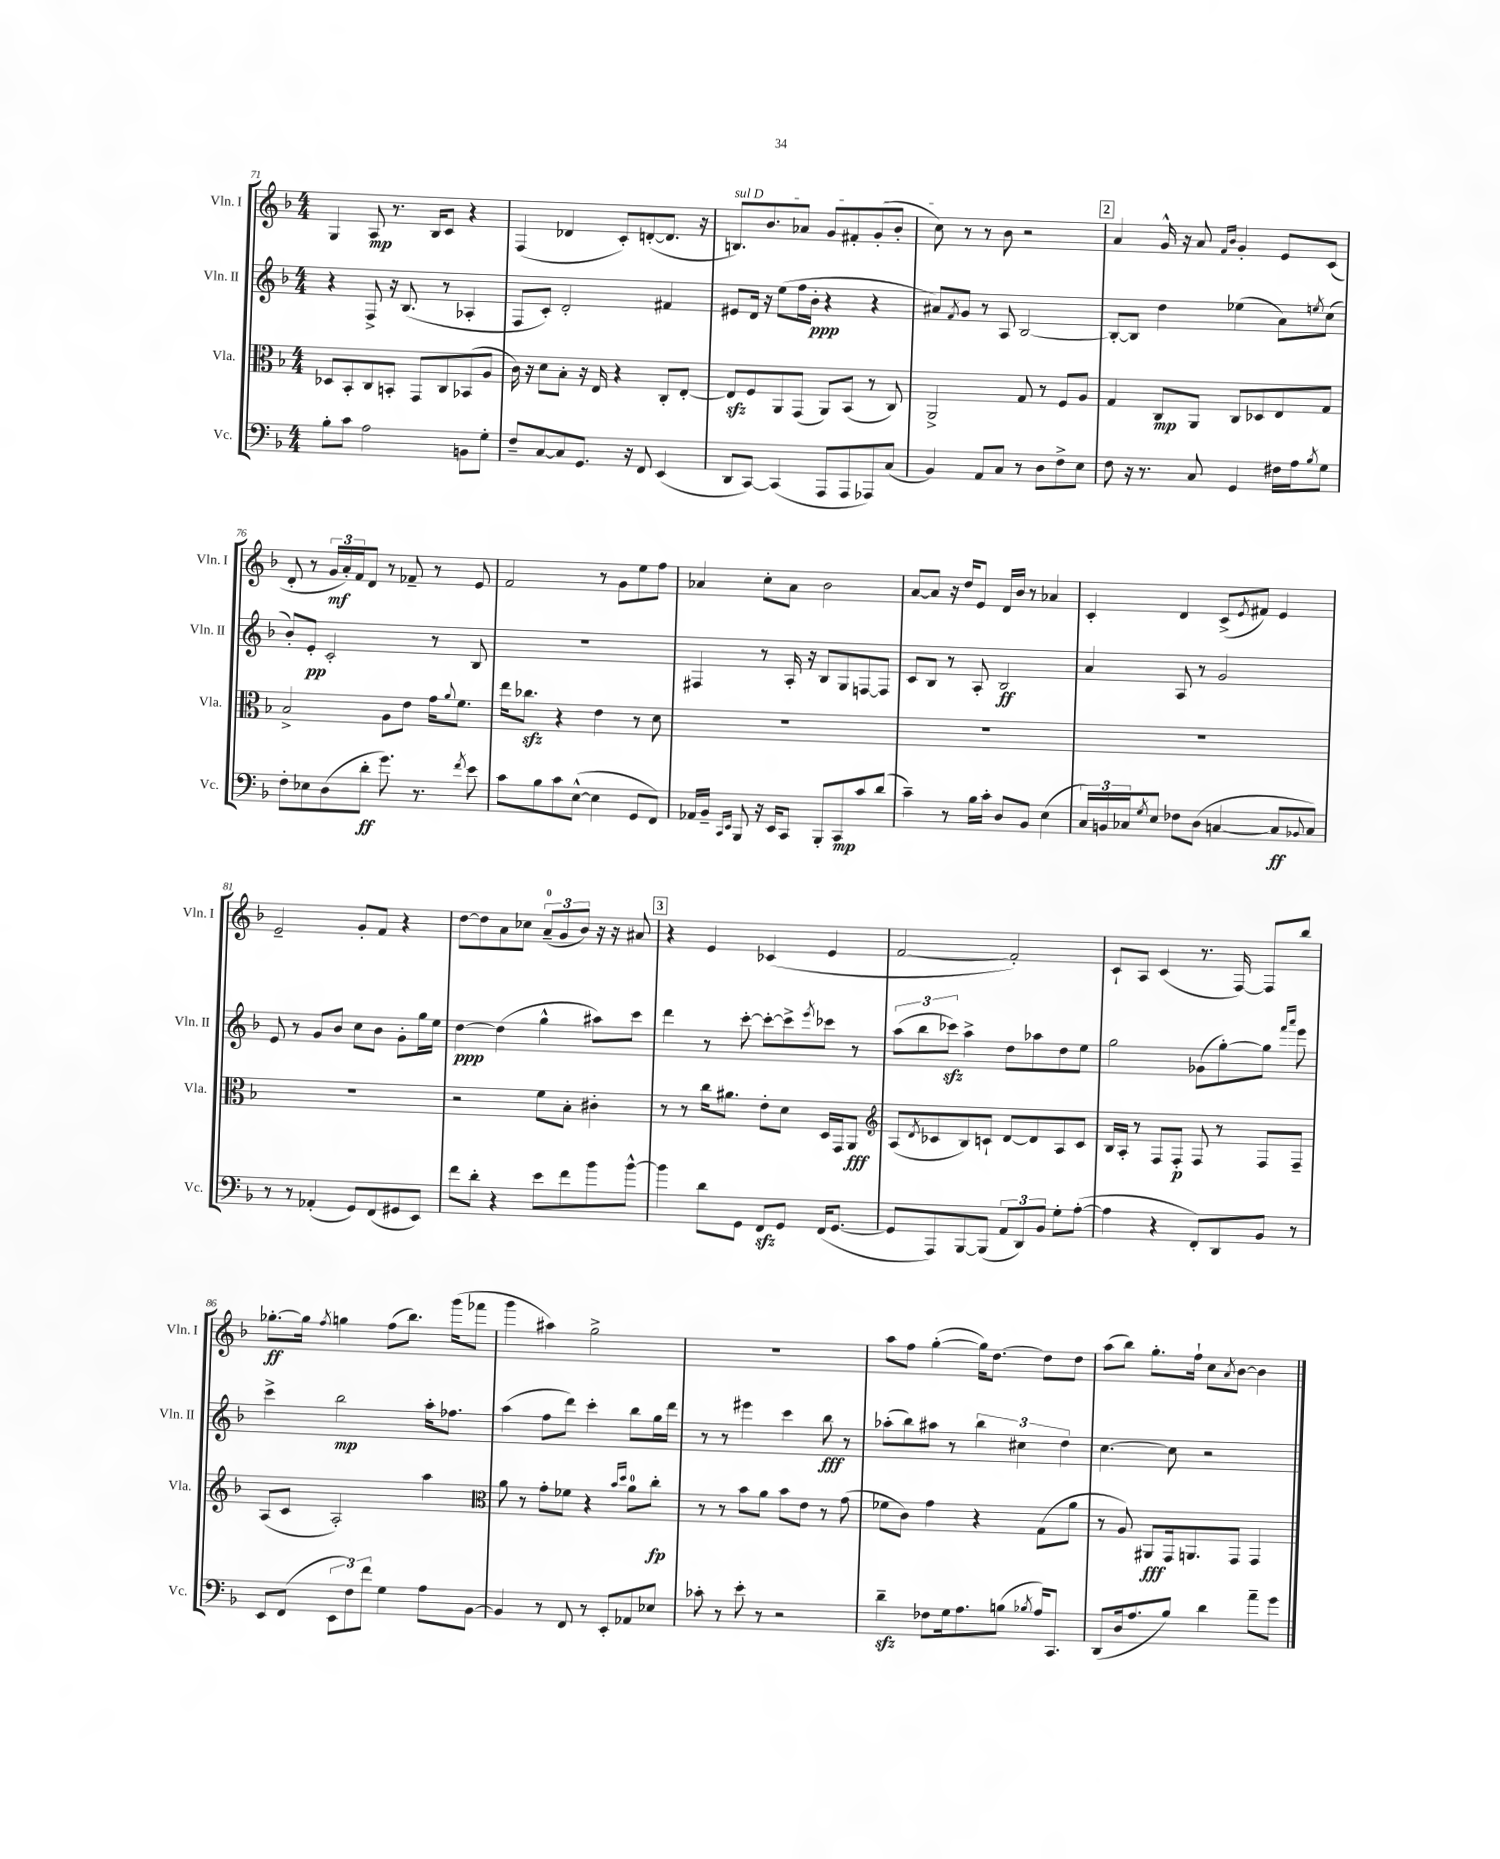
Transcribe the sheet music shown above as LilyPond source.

<<
\new StaffGroup <<
\new Staff = "s0" \with { instrumentName = "Vln. I" shortInstrumentName = "Vln. I" } {
    \clef treble \key f \major \numericTimeSignature \time 4/4
    g4 a8\mp r8. bes16 c'8 r4 |
    f4( des'4 c'8-.) d'8~-.( d'8. r16 |
    \once \override TextSpanner.bound-details.left.text = \markup { \italic "sul D" } b8.\startTextSpan) bes'8. aes'8 g'8 fis'8-. g'8-.( bes'8-. |
    c''8\stopTextSpan) r8 r8 bes'8 r2 |
    \mark \markup { \box "2" } a'4 g'16-^ r16 a'8 \grace { f'16 bes'16 } g'4-. e'8 c'8( |
    d'8-. r8 \tuplet 3/2 { g'16\mf a'16-.) f'16 } d'8 r8 fes'8-- r8 e'8 |
    f'2 r8 g'8 e''8 f''8 |
    aes'4 c''8-. aes'8 bes'2 |
    a'8~ a'8 r16 d''16 e'8 d'16 bes'16 r8 aes'4 |
    c'4-. d'4 c'8->( \acciaccatura { e'8 } fis'8) e'4 |
    e'2-- g'8-. f'8 r4 |
    d''8~ d''8 a'8 ces''8 \tuplet 3/2 { a'8-0--( g'8 bes'8) } r16 r16 ais'8 |
    \mark \markup { \box "3" } r4 e'4 ces'4( e'4 |
    f'2~ f'2-.) |
    c'8-! a8 c'4( r8. f16~) f8 bes''8 |
    ges''8.~-.\ff ges''16 \acciaccatura { f''8 } g''4 f''8( bes''8.) g'''16( fes'''8 |
    g'''4 ais''4) g''2-> |
    R1 |
    a''8 f''8 g''4~-.( g''16) d''8.~ d''8 d''8 |
    a''8( bes''8) g''8.-. f''16-! c''8 \acciaccatura { a'8 } bes'8~ bes'4 \bar "|." |
}
\new Staff = "s1" \with { instrumentName = "Vln. II" shortInstrumentName = "Vln. II" } {
    \clef treble \key f \major \numericTimeSignature \time 4/4
    r4 f8-> r16 bes8.( r8 aes4-. |
    f8 c'8-.) d'2-. fis'4 |
    eis'8 d'16 r16 e''8( f''16 bes'16-.\ppp r4 r4 |
    ais'8) \acciaccatura { f'8 } g'8 r8 a8 bes2~ |
    \mark \markup { \box "2" } bes8~-. bes8 d''4 ees''4( a'8) \acciaccatura { e''8 } c''8( |
    bes'8-.) e'8-.\pp c'2-. r8 bes8 |
    R1 |
    fis4 r8 a16-. r16 bes8 g8 f8~ f8 |
    c'8 bes8 r8 a8-. bes2\ff |
    a'4 a8 r8 g'2 |
    e'8 r8 g'8 bes'8 c''8 bes'8 g'8-. g''16 e''16 |
    d''4~\ppp d''4( g''4-^ ais''8) c'''8 |
    \mark \markup { \box "3" } d'''4 r8 c'''8~-. c'''8~-. c'''8-> \acciaccatura { e'''8 } ces'''8 r8 |
    \tuplet 3/2 { a''8( bes''8 ces'''8\sfz) } a''4-> d''8 aes''8 d''8 e''8 |
    g''2 ges'8( g''8~-.) g''8 \grace { f'''16 a'''16 } e'''8 |
    c'''4-> bes''2\mp a''16-. fes''8. |
    a''4( f''8 d'''8) c'''4-. bes''8 g''16 d'''16 |
    r8 r8 eis'''4 c'''4 bes''8\fff r8 |
    aes''8-.( bes''8) ais''8 r8 \tuplet 3/2 { bes''4 cis''4 d''4 } |
    c''4.~ c''8 r2 \bar "|." |
}
\new Staff = "s2" \with { instrumentName = "Vla." shortInstrumentName = "Vla." } {
    \clef alto \key f \major \numericTimeSignature \time 4/4
    des8 bes,8-. c8 b,8-. g,8 c8 bes,8( a8 |
    c'16) r16 d'8 bes8-. r16 e16 r4 c8-. e8~-. |
    e8\sfz f8 a,8 g,8( a,8) bes,8( r8 c8) |
    a,2-> g8 r8 f8 a8 |
    \mark \markup { \box "2" } g4 c8\mp a,8 c8 des8 e8 g8 |
    bes2-> a8 e'8 g'16 \appoggiatura { a'8 } f'8. |
    e''16 ces''8.\sfz r4 e'4 r8 d'8 |
    R1 |
    R1 |
    R1 |
    R1 |
    r2 f'8 bes8-. cis'4-. |
    \mark \markup { \box "3" } r8 r8 c''16 ais'8. e'8-. d'8 d16 g,16 a,8\fff |
    \clef treble a8( \acciaccatura { d'8 } ces'8 bes8) c'8-! d'8~ d'8 a8 c'8 |
    bes16 a16-. r8 f8 f8-.\p f8 r8 f8 f8-- |
    a8( c'8 a2-.) a''4 |
    \clef alto a'8 r8 g'8-. fes'8 r4 \grace { bes'16 d''16 } a'8-0 c''8-.\fp |
    r8 r8 bes'8 a'8 bes'8 e'8 r8 g'8( |
    fes'8 c'8) g'4 r4 g8( a'8 |
    r8 a8) ais,8\fff g,16 a,8. g,8 g,4 \bar "|." |
}
\new Staff = "s3" \with { instrumentName = "Vc." shortInstrumentName = "Vc." } {
    \clef bass \key f \major \numericTimeSignature \time 4/4
    bes8-. c'8 a2 b,8 g8-. |
    f8-- c8~ c8 g,8. r16 f,8 e,4( |
    d,8 c,8~) c,4( a,,8 a,,8 aes,,8) c8( |
    bes,4) a,8 c8 r8 d8 f8-> e8 |
    \mark \markup { \box "2" } f8 r16 r8. c8 g,4 fis16 a16 \acciaccatura { bes8 } g8 |
    f8-. ees8 d8( d'8-.\ff g'8.) r8. \acciaccatura { f'8 } e'8 |
    c'8 bes8 c'8 e8~-^( e4 g,8 f,8) |
    aes,16 bes,16-- \grace { c,16 e,16 } bes,,8 r16 e,16 c,8 bes,,8-. c,8\mp c'8 d'8( |
    c'4--) r8 bes16 c'16-. d8 bes,8 e4( |
    \tuplet 3/2 { c16) b,16 ces16 } \acciaccatura { g8 } e8 fes8 d8( c4~ c8\ff \appoggiatura { bes,8 } c8) |
    r8 r8 aes,4-.( g,8) f,8( gis,8 e,8) |
    f'8 d'8-. r4 e'8 f'8 bes'8 bes'8~-^ |
    \mark \markup { \box "3" } bes'4 d'8 g,8 f,8\sfz g,8 f,16( g,8.~ |
    g,8 a,,8) bes,,8~ bes,,8( \tuplet 3/2 { a,8 d,8) bes,8 } g8-. a8~-.( |
    a4 r4 f,8-.) d,8 bes,8 r8 |
    e,8 f,8( \tuplet 3/2 { e,8 f8) f'8 } g4 a8 bes,8~ |
    bes,4 r8 f,8 r8 e,8-. aes,8 ees8 |
    ces'8-. r8 e'8-. r8 r2 |
    d'4--\sfz fes8 g16 a8. b8( \acciaccatura { bes8 } a16) c,8. |
    d,8( d16 a8. bes8) d'4 a'8-- g'8 \bar "|." |
}
>>
>>
\layout { \context { \Score currentBarNumber = #71 } }
